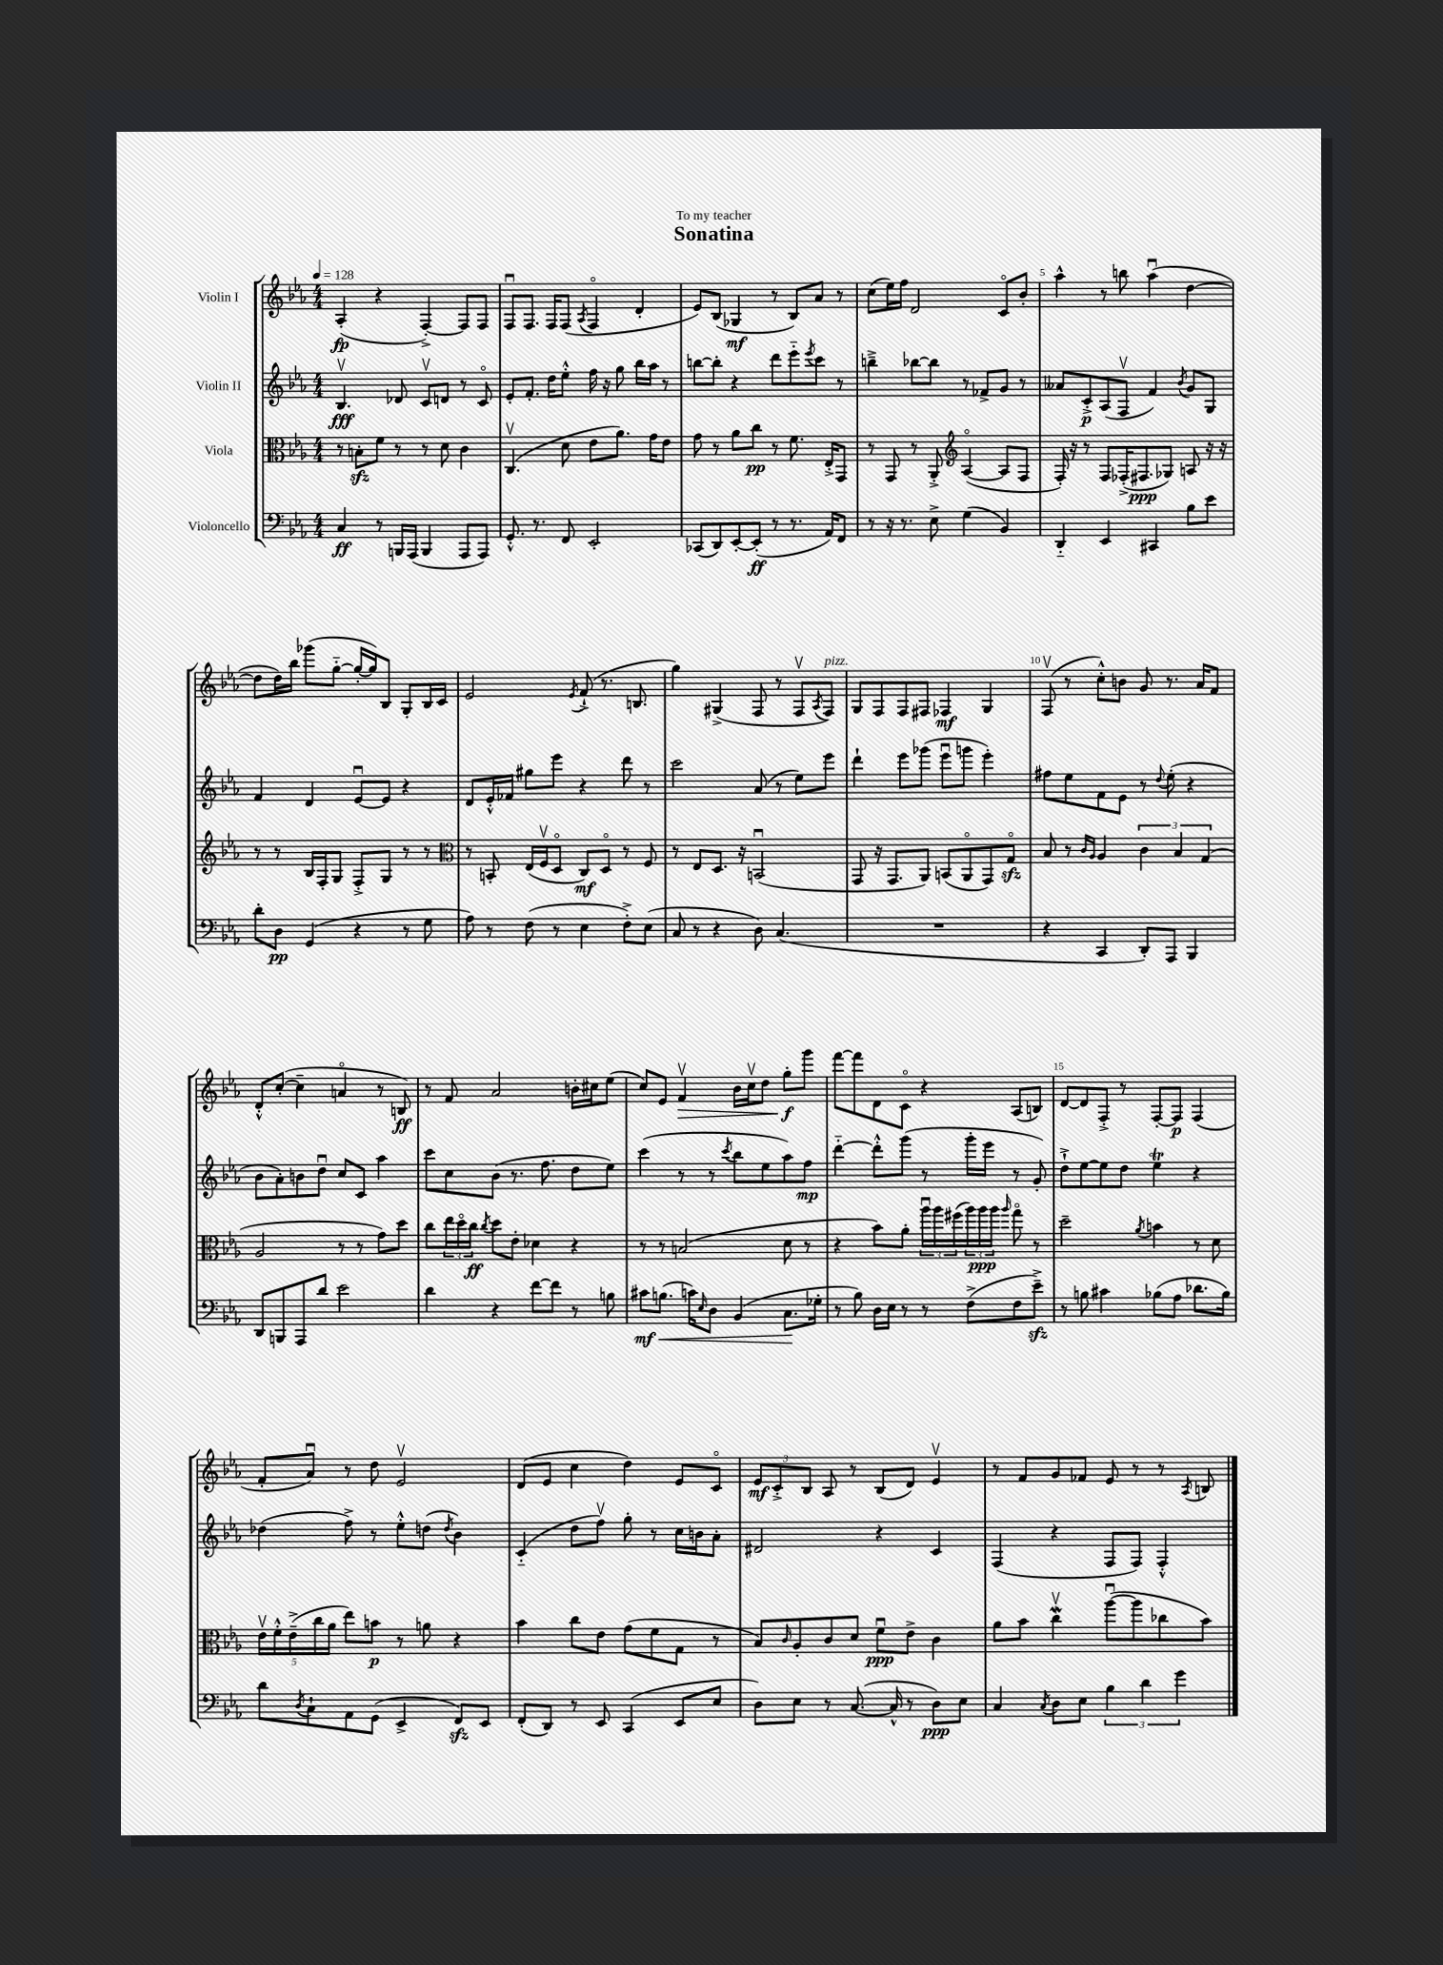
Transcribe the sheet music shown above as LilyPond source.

\header { title = "Sonatina" dedication = "To my teacher" }
<<
\new StaffGroup <<
\new Staff = "s0" \with { instrumentName = "Violin I" } {
    \clef treble \key ees \major \numericTimeSignature \time 4/4 \tempo 4 = 128
    aes4-.\fp( r4 f4~-.->) f8 f8 |
    f8\downbow f8. f16 f8( \acciaccatura { aes8 } f4\flageolet d'4-. |
    ees'8) bes8( ges4\mf r8 bes8) aes'8 r8 |
    c''8( ees''16) f''16 d'2 c'8\flageolet bes'8-. |
    aes''4-^ r8 b''8 aes''4\downbow( d''4~ |
    d''8 d''16) bes''16 ges'''8( g''8~-_ g''16~-. g''16) bes8 g8-. bes16 c'16 |
    ees'2 \acciaccatura { ees'8 } f'8-!->( r8. b8. |
    g''4) gis4->( f8 r8 f8\upbow \acciaccatura { aes8 } f8^\markup { \italic "pizz." }) |
    g8 f8 f8 fis8 fes4\mf g4 |
    f8\upbow( r8 c''8-.-^) b'8 g'8 r8. aes'16 f'8 |
    d'8-.-^ c''8~-.( c''4-- a'4\flageolet r8 b8\ff) |
    r8 f'8 aes'2 b'16-. cis''16 ees''8( |
    c''8) ees'8 f'4\upbow\> bes'16 c''16\upbow d''8 g''8-.\f\! g'''8 |
    f'''8~ f'''8 d'8 c'8\flageolet r4 aes8( b8) |
    d'8~ d'8 f8-.-> r8 f8~-. f8\p f4( |
    f'8-. aes'8\downbow) r8 d''8 ees'2\upbow |
    d'8( ees'8 c''4 d''4) ees'8 c'8\flageolet |
    \tuplet 3/2 { ees'8\mf c'8-.-> bes8 } aes8 r8 bes8( d'8) ees'4\upbow |
    r8 f'8 g'8 fes'8 ees'8 r8 r8 \acciaccatura { aes8 } b8 \bar "|." |
}
\new Staff = "s1" \with { instrumentName = "Violin II" } {
    \clef treble \key ees \major \numericTimeSignature \time 4/4
    bes4.\upbow\fff des'8 c'8\upbow d'8 r8 c'8\flageolet |
    ees'8-. f'8.-. d''16 ees''8-.-^ f''16 r16 g''8 bes''16 aes''16 r8 |
    b''8~ b''8-. r4 d'''8 ees'''8-_ \acciaccatura { ees'''8 } c'''8 r8 |
    b''4---> bes''8~ bes''8 r8 fes'8-> g'8 r8 |
    aeses'8 c'8-.->\p aes8( f8\upbow f'4) \acciaccatura { bes'8 } g'8 g8 |
    f'4 d'4 ees'8~\downbow ees'8 r4 |
    d'8 ees'16-.-^ fes'16 gis''8 ees'''8 r4 d'''8 r8 |
    c'''2 aes'8( r8 ees''8) ees'''8 |
    d'''4-! ees'''8 ges'''8( ees'''8\downbow g'''8 ees'''4-.) |
    fis''8 ees''8 f'8 ees'8 r8 \appoggiatura { d''8 } ees''8-.( r4 |
    bes'8 aes'8-.) b'8 d''8\downbow c''8 c'8 aes''4 |
    c'''8 c''8 bes'8( r8. f''8. d''8 ees''8) |
    c'''4( r8 r8 \acciaccatura { c'''8 } bes''8 ees''8 aes''8) f''8\mp |
    d'''4~-_ d'''8-.-^ g'''8( r8 g'''16-. ees'''16 r8 g'8-.) |
    d''8-!-> ees''8~ ees''8 d''8 ees''4\trill r4 |
    des''4( f''8->) r8 ees''8-.-^ d''8( \acciaccatura { d''8 } bes'4) |
    c'4-_( d''8 f''8\upbow) g''8-. r8 c''16 b'16 aes'8-. |
    dis'2 r4 c'4 |
    f4( r4 f8 f8) f4-.-^ \bar "|." |
}
\new Staff = "s2" \with { instrumentName = "Viola" } {
    \clef alto \key ees \major \numericTimeSignature \time 4/4
    r8 b8-.\sfz f'8 r8 r8 d'8 c'4 |
    c4.\upbow( d'8 ees'8 aes'8.) g'16 ees'8 |
    g'8 r8 aes'8 c''8\pp r8 f'8. ees16-.-> g,8 |
    r8 g,8 r8 aes,8-.-> \clef treble aes4~\flageolet( aes8 f8 |
    f16-.) r16 r8 f8 fes16-.->( fis8.\ppp ges8) a8 r16 r16 |
    r8 r8 bes16 f16-. g8 f8-.-> g8 r8 r8 |
    \clef alto r8 b,8-. ees16( f16\upbow d8\flageolet c8\mf) d8\flageolet r8 f8 |
    r8 ees8 d8. r16 b,2\downbow( |
    g,8 r16 g,8. aes,8) b,8( aes,8\flageolet g,8) g8\flageolet\sfz |
    bes8 r8 \grace { c'16 aes16 } aes4 \tuplet 3/2 { c'4 bes4 g4( } |
    aes2 r8 r8 g'8) d''8 |
    c''8 \tuplet 3/2 { ees''16 d''16\flageolet c''16\ff } \acciaccatura { c''8 } d''8 ees'8-. des'4 r4 |
    r8 r8 b2( d'8 r8 |
    r4 bes'8) aes'8-. \tuplet 3/2 { aes''16\downbow aes''16 fis''16( } \tuplet 3/2 { aes''16) aes''16\ppp aes''16 } \grace { aes''16 } g''8\flageolet r8 |
    d''2-- \acciaccatura { aes'8 } b'4 r8 d'8 |
    \tuplet 5/4 { ees'16\upbow f'16-.-^ ees'16--->( c''16 aes'16 } ees''8) b'8\p r8 a'8 r4 |
    bes'4 c''8 ees'8 g'8( f'8 g8 r8 |
    bes8) \grace { c'16 } aes8-. c'8 d'8 f'8\downbow\ppp ees'8-> c'4 |
    aes'8 bes'8 c''4\upbow\mordent aes''8~\downbow( aes''8 ces''8 bes'8) \bar "|." |
}
\new Staff = "s3" \with { instrumentName = "Violoncello" } {
    \clef bass \key ees \major \numericTimeSignature \time 4/4
    c4\ff r8 b,,16 aes,,16( b,,4 aes,,8 aes,,8) |
    g,8.-.-^ r8. f,8 ees,2-. |
    ces,8( d,8) ees,8~-. ees,8-.\ff( r8 r8. aes,16) f,8 |
    r8 r16 r8. ees8-> g4( bes,4) |
    d,4-_ ees,4 cis,4 bes8 ees'8 |
    d'8-. d8\pp g,4( r4 r8 g8 |
    aes8) r8 f8( r8 ees4 f8-.->) ees8( |
    c8 r8 r4 d8) c4.( |
    R1 |
    r4 c,4 d,8-.) aes,,8 bes,,4 |
    d,8 b,,8 aes,,8 d'8 ees'2 |
    d'4 r4 f'8~ f'8 r8 b8 |
    cis'8\mf\< b8.( c'16) \grace { ees16 } d8 bes,4( c8.\! ges16-. |
    r8 bes8) d16 ees16 r8 r8 f8->( f8 ees'8--->\sfz) |
    r8 b8 cis'4 bes8( aes8 des'8. bes16) |
    d'8 \acciaccatura { d8 } c8-! aes,8 g,8( ees,4-> f,8\sfz) ees,8 |
    f,8-.( d,8) r8 ees,8 c,4( ees,8 ees8 |
    d8) ees8 r8 c8.~( c16-^ r8 d8\ppp) ees8 |
    c4 \acciaccatura { c8 } d8 ees8 \tuplet 3/2 { bes4 d'4 g'4 } \bar "|." |
}
>>
>>
\layout { \context { \Score \override BarNumber.break-visibility = ##(#f #t #t) barNumberVisibility = #(every-nth-bar-number-visible 5) } }
